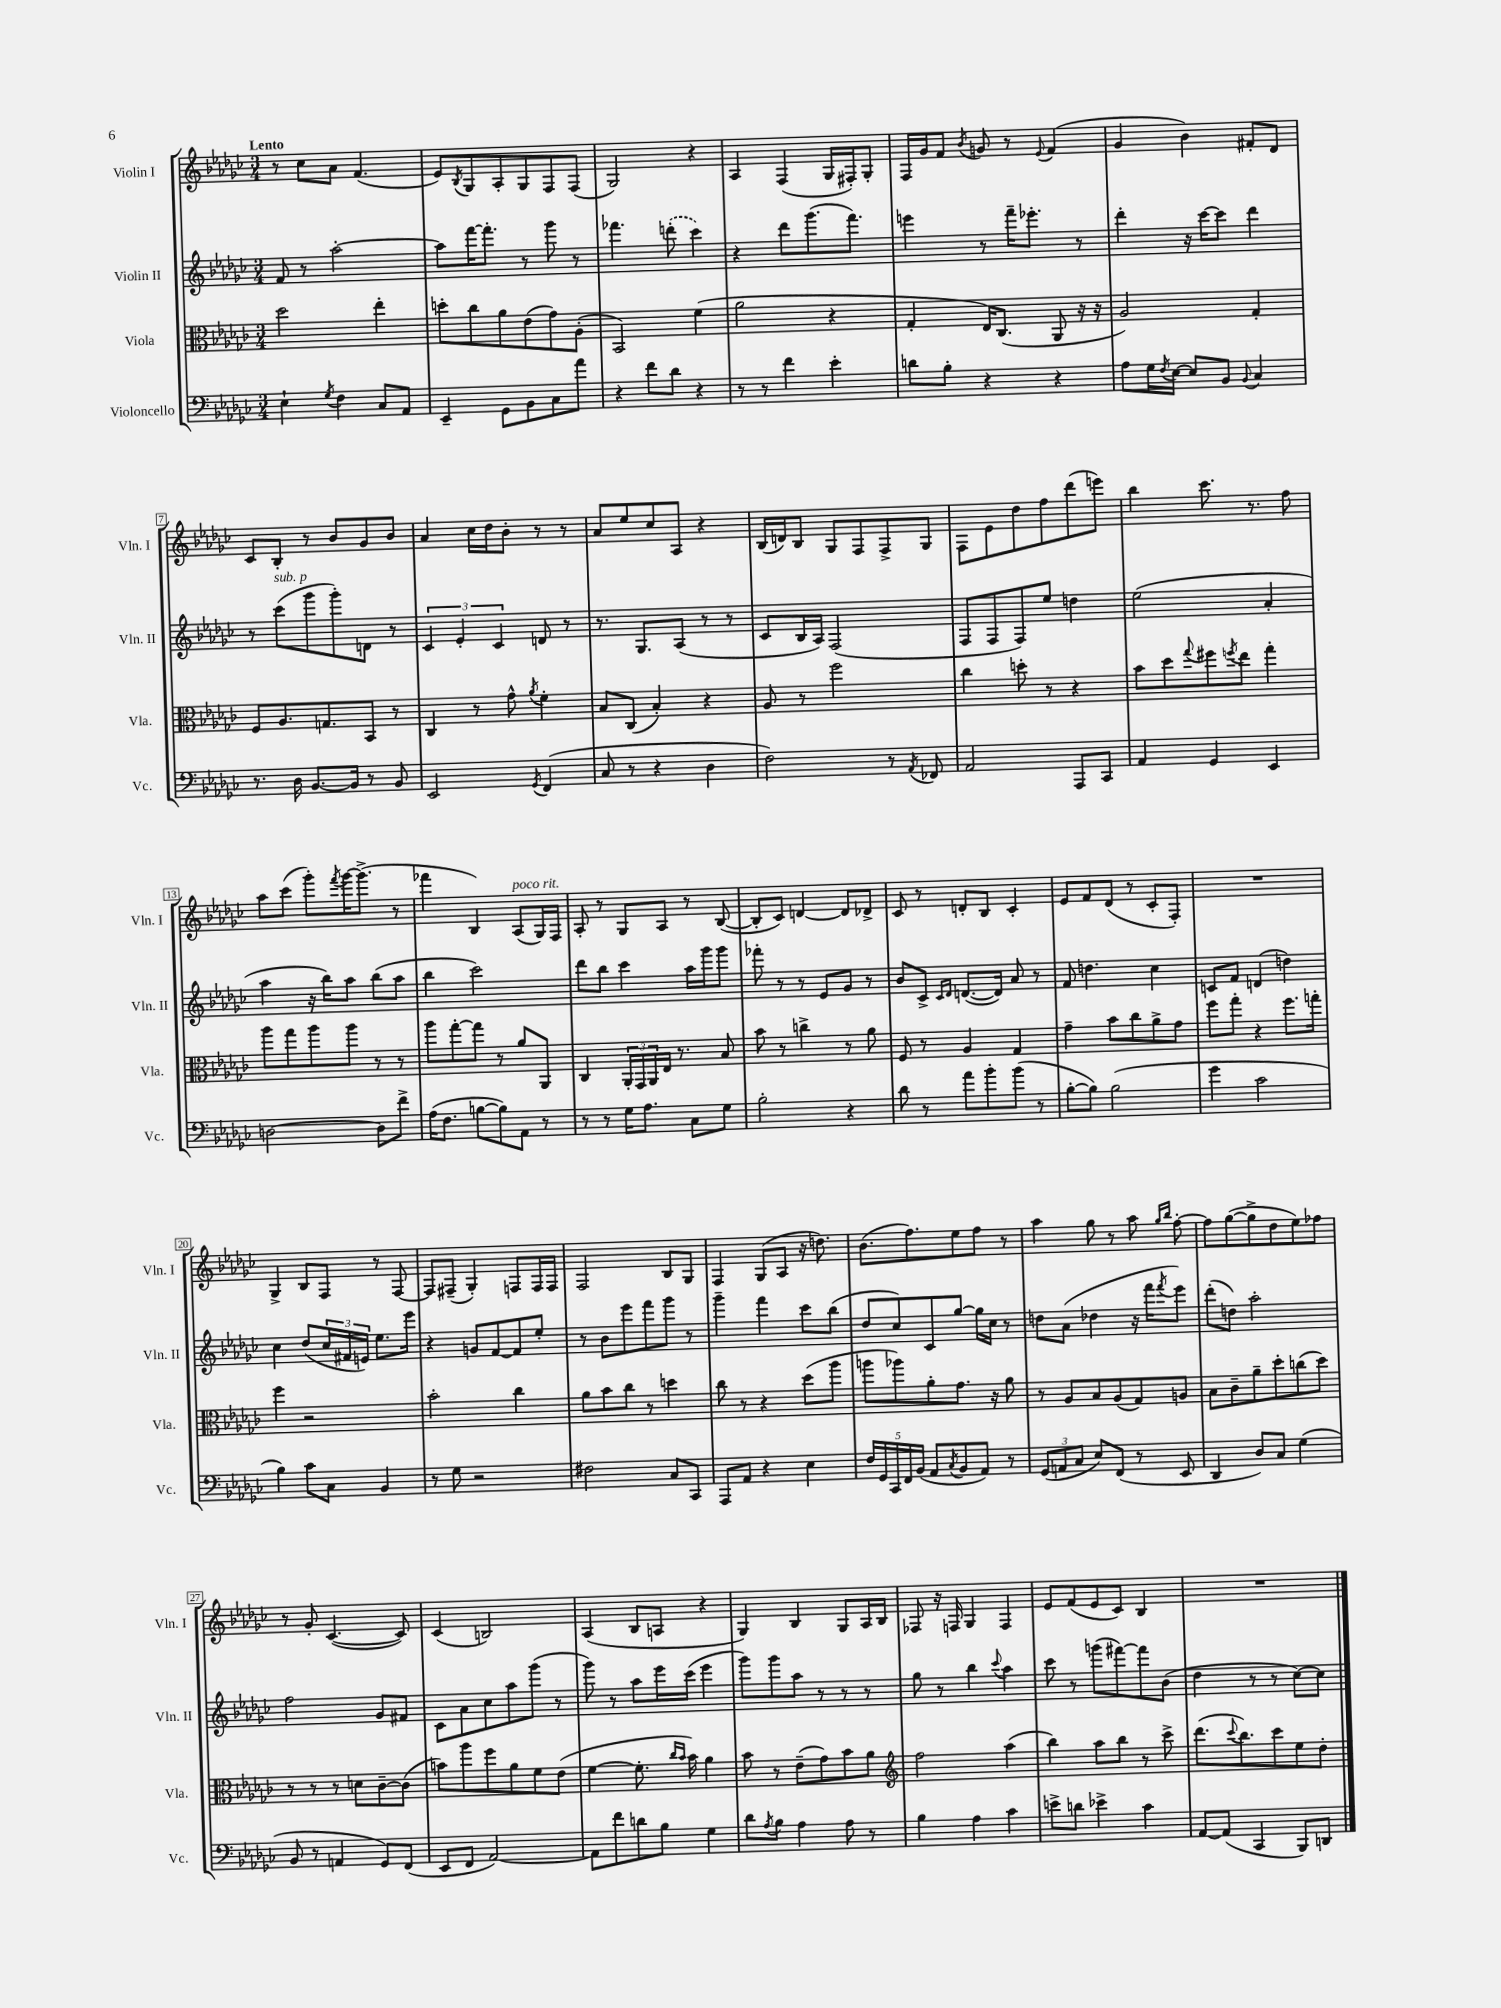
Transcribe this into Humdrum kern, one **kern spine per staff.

**kern	**kern	**kern	**kern
*staff4	*staff3	*staff2	*staff1
*clefF4	*clefC3	*clefG2	*clefG2
*k[b-e-a-d-g-c-]	*k[b-e-a-d-g-c-]	*k[b-e-a-d-g-c-]	*k[b-e-a-d-g-c-]
*M3/4	*M3/4	*M3/4	*M3/4
4E-`	2dd-	8f	8r
.	.	8r	8cc-
8qG-	.	.	.
4F	.	[2aa-'	8a-
.	.	.	(4.f
8C-	4ee-'	.	.
8AA-	.	.	.
=	=	=	=
4EE-~	8dd'	8aa-]	8e-)
.	.	.	8qB-
.	8cc-	[16fff	8G-
.	.	8.fff']	.
8GG-	8a-	.	8A-'
8BB-	(8e-	8r	8G-
8C-	8g-)	8ggg-	8F
8a-	(8A-'	8r	(8F
=	=	=	=
4r	2BB-)	4.fff-	2G-)
8f	.	.	.
8d-	.	(8ddd'	.
4r	(4f	4ccc-)	4r
=	=	=	=
8r	2a-	4r	4A-
8r	.	.	.
4f	.	8ddd-	(4F
.	.	(8.ggg-	.
4e-'	4r	.	16G-
.	.	8.fff)	16F#')
.	.	.	8G-'
=	=	=	=
8d	4G-'	4eee	16F
.	.	.	16g-
8B-'	.	.	8f
.	.	.	8qb-
4r	16E-)	8r	8g
.	(8.C-	.	.
.	.	16fff~	8r
.	.	8.eee-'	.
.	.	.	8qqe-
4r	8AA-	.	(4f
.	16r	8r	.
.	16r	.	.
=	=	=	=
8A-	2A-)	4ddd-'	4g-
16G-	.	.	.
8qF	.	.	.
[16E-	.	.	.
8E-]	.	16r	4b-)
.	.	[16ccc-	.
8BB-	.	8ccc-]	.
8qqBB-	.	.	.
4C-	4G-'	4ddd-	8f#'
.	.	.	8d-
=	=	=	=
8.r	8F	8r	8c-
.	8.A-	(8ccc-	8B-'
16D-	.	.	.
[8.BB-	.	8ggg-	8r
.	8.G	.	.
.	.	8ggg-')	8b-
16BB-]	.	.	.
8r	8BB-	8d	8g-
8BB-	8r	8r	8b-
=	=	=	=
2EE-	4C-	6c-	4a-
.	.	6e-'	.
.	8r	.	16cc-
.	.	.	16dd-
.	.	6c-	.
.	8g-^^	.	8b-'
8qGG-	8qa-	.	.
(4FF	4f'	8d	8r
.	.	8r	8r
=	=	=	=
8C-	8B-	8.r	8a-
8r	(8C-	.	8ee-
.	.	8.G-	.
4r	4B-')	.	8cc-
.	.	(8A-	8A-
4D-	4r	8r	4r
.	.	8r	.
=	=	=	=
2F)	8A-	8c-	(16B-
.	.	.	16d)
.	8r	16B-	8B-
.	.	16A-)	.
.	2ff	(2F	8G-
.	.	.	8F
8r	.	.	8F^
8qAA-	.	.	.
8FF-	.	.	8G-
=	=	=	=
2AA-	4cc-	8F	8F
.	.	8F	8e-
.	8dd'	8F)	8dd-
.	8r	8ee-	8ff
8AAA-	4r	4dd	(8ddd-
8CC-	.	.	8eee)
=	=	=	=
4AA-	8b-	(2ee-	4bb-
.	8dd-	.	.
.	8qqgg-	.	.
4GG-	8ff#	.	8.ccc-
.	8qff	.	.
.	8ee-	.	.
.	.	.	8.r
4EE-	4gg-'	4a-'	.
.	.	.	8ff
=	=	=	=
[2D	8aa-	4aa-	8aa-
.	8gg-	.	(8ccc-
.	8aa-	16r	8ggg-')
.	.	16bb-)	.
.	.	.	8qfff
.	8aa-	8aa-	[16ggg-
.	.	.	(8.ggg-^]
8D]	8r	(8bb-	.
8f^	8r	8aa-	8r
=	=	=	=
(16A-	8aa-	4bb-	4fff-
8.F	.	.	.
.	[8gg-'	.	.
[8B	8gg-]	2ccc-)	4B-)
8B])	8r	.	.
8AA-	8a-	.	(8A-
8r	8AA-	.	16G-)
.	.	.	16F
=	=	=	=
8r	4C-	8ddd-	8A-'
8r	.	8bb-	8r
16G-	24AA-'	4ccc-	8G-
.	24GG-	.	.
8.A-	.	.	.
.	24AA-	.	.
.	16E-	.	8A-
.	8.r	.	.
8C-	.	16aa-	8r
.	.	16ggg-	.
8G-	8B-	8ggg-	([8B-
=	=	=	=
2B-'	8b-	8fff-'	8B-']
.	8r	8r	8c-)
.	4cc^	8r	[4d
.	.	8e-	.
4r	8r	8g-	8d]
.	8a-	8r	8d-^
=	=	=	=
8d-	8F	8b-	8c-
8r	8r	8c-^	8r
.	.	16qqc-	.
.	.	16qqd-	.
8a-	4A-	([8.d	8d'
8b-'	.	.	8B-
.	.	16d])	.
(8b-	4G-	8a-	4c-'
8r	.	8r	.
=	=	=	=
[8B-'	4g-~	8f	8e-
8B-])	.	4.dd	8f
(2B-	8b-	.	(8d-
.	8cc-	.	8r
.	8a-^	4cc-	8c-'
.	8g-	.	8F')
=	=	=	=
4g-	8ff	8c	2.r
.	8gg-'	8f	.
2c-	4r	(4d	.
.	8.ff	4dd)	.
.	16gg'	.	.
=	=	=	=
4B-)	4ff	4cc-	4G-^
8c-	2r	(8dd-	8B-
8C-	.	24cc-	8F
.	.	24f#	.
.	.	24e)	.
4BB-	.	8.ee-	8r
.	.	.	[8F
.	.	16eee-	.
=	=	=	=
8r	2b-'	4r	8F]
8G-	.	.	(8F#~
2r	.	8g	4G-')
.	.	[8f	.
.	4cc-	8f]	8F
.	.	8ee-'	16F
.	.	.	16F
=	=	=	=
2F#	8a-	8r	2F
.	8b-	8b-	.
.	8cc-	8eee-	.
.	8r	8fff	.
8C-	4dd	8ggg-	8B-
8CC-	.	8r	8G-
=	=	=	=
8AAA-	8cc-	4ggg-~	4F
8AA-	8r	.	.
4r	4r	4fff	(8G-
.	.	.	8A-
4E-	(8dd-	8ccc-	16r
.	.	.	8.dd)
.	8aa-	(8bb-	.
=	=	=	=
20F	8aa	8dd-	(8.b-
20GG-	.	.	.
20CC-	.	.	.
.	8aa-)	8cc-)	.
20FF	.	.	.
.	.	.	8.ff)
(20BB-	.	.	.
8AA-	8a-'	8c-	.
8qC-	.	.	.
8BB-	8.g-	[8gg-	8ee-
8AA-)	.	16gg-]	8ff
.	16r	16cc-	.
8r	8a-	8r	8r
=	=	=	=
(12GG-	8r	8dd	4aa-
12AA	.	.	.
.	8A-	(8a-	.
12C-	.	.	.
8E-)	8B-	4dd-	8gg-
(8FF	(8A-	.	8r
8r	8G-)	16r	8aa-
.	.	16fff	.
.	.	.	16qqgg-
.	.	8qfff	16qqbb-
8EE-	8A	8eee-)	[8ff'
=	=	=	=
4DD-	8B-	(8ddd-'	8ff]
.	8c-~	8dd)	([8gg-
8D-)	8a-~	2aa-'	8gg-^]
8C-	8dd-'	.	8dd-
(4G-	(8cc	.	8ee-)
.	8dd-)	.	8ff-
=	=	=	=
8BB-	8r	2ff	8r
8r	8r	.	8g-'
4AA	8r	.	([4.c-
.	8d	.	.
8GG-)	[8c-~	8g-	.
(8FF	(8c-]	8f#	8c-])
=	=	=	=
8EE-	8b)	8c-	(4c-
8FF	8aa-	8a-	.
[2AA-)	8ff	8cc-	2B)
.	8a-	8aa-	.
.	8f	(8ggg-	.
.	(8e-	8r	.
=	=	=	=
8AA-]	[4f	8ggg-)	(4A-
8f	.	8r	.
8d	8.f']	8aa-	8B-
8B-	.	16eee-	8A
.	16qqcc-	.	.
.	16qqb-	.	.
.	16b-)	(16ccc-	.
4G-	4a-	4eee-	4r
=	=	=	=
8d-	8b-	8ggg-)	4G-)
8qA-	.	.	.
8B-	8r	8ggg-	.
4A-	(8e-~	8aa-	4B-
.	8g-)	8r	.
8A-	8b-	8r	8G-
8r	8a-	8r	16A-
.	.	.	16B-
=	=	=	=
*	*clefG2	*	*
4B-	2ff	8gg-	8F-
.	.	8r	16r
.	.	.	16F
4A-	.	4bb-	4G-
.	.	8qqccc-	.
4c-	(4aa-	4aa-	4F
=	=	=	=
8e^	4bb-)	8ccc-	8e-
8d	.	8r	(8f
4e-^	8aa-	(8ggg	8e-
.	8bb-	[8fff#)	8c-)
4c-	8r	8fff#]	4B-
.	8ccc-^	(8b-	.
=	=	=	=
[8AA-	(8.ddd-	4dd-	2.r
(8AA-]	.	.	.
.	8qqccc-	.	.
.	8.bb-)	.	.
4CC-	.	8r	.
.	8ccc-	8r	.
8BBB-)	8ee-	[8cc-)	.
8DD	8dd-'	8cc-]	.
==	==	==	==
*-	*-	*-	*-
